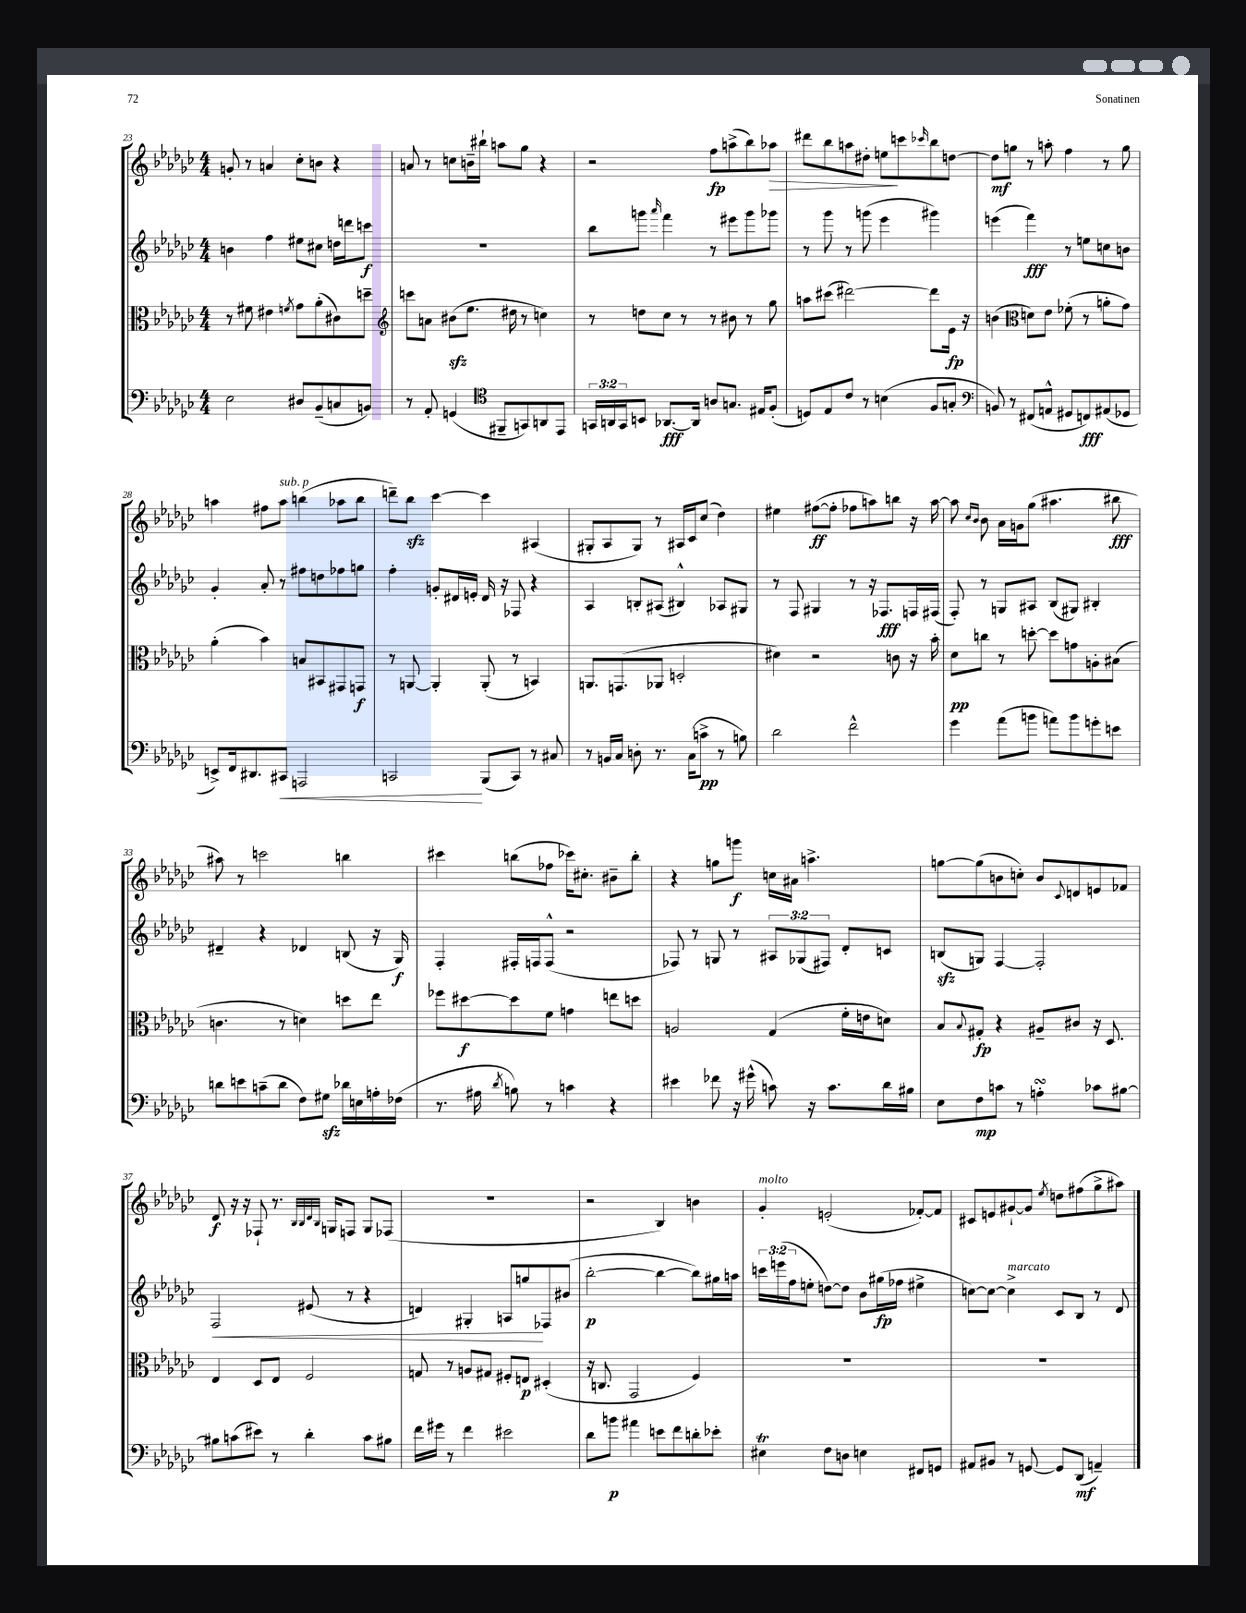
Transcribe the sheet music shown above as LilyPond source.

<<
\new StaffGroup <<
\new Staff = "s0" {
    \clef treble \key ges \major \numericTimeSignature \time 4/4
    g'8-. r8 a'4 ces''8-. b'8 r4 |
    a'8 r8 c''8 b'16-- bis''16-! a''8 ges''8 r4 |
    r2 f''8\fp a''8->( bes''8) aes''8\> |
    dis'''8 bes''8 a''8 dis''8-. e''8\! c'''8 \grace { ces'''16 } bes''8 d''8~ |
    d''8\mf g''8 r8 a''8-. f''4 r8 g''8 |
    a''4 fis''8 a''8^\markup { \italic "sub. p" } b''4( aes''8 b''8 |
    d'''8--) bes''8\sfz ces'''4~ ces'''4 ais4( |
    gis8-. aes8 gis8) r8 ais16 ces'16 ces''8( des''4) |
    eis''4 fis''8~\ff( fis''8-. fes''8 a''8) b''8 r16 a''16~ |
    a''8 \grace { ces''16 bes'16 } bes'8 aes'16 g'16 ges''8( ais''4. bis''8\fff |
    ais''8) r8 c'''2 b''4 |
    cis'''4 b''8( fes''8 ces'''16) cis''8.-. bis'8-- b''8-. |
    r4 g''8 g'''8\f c''16 ais'16 a''4.-> |
    g''8~ g''8( b'8 c''8-.) b'8 \appoggiatura { ces'8 } d'8 e'8 fes'8 |
    des'8\f r16 r16 fes8-! r8. \grace { bes32 bes32 des'32 bes32 } g16 f8 g8 fes8( |
    R1 |
    r2 bes4) b'4 |
    ges'4-.^\markup { \italic "molto" } e'2-.( fes'8~-.) fes'8 |
    cis'8 e'8 gis'8~-! gis'8 \acciaccatura { ees''8 } d''8 fis''8( ges''8-> ais''8) \bar "|." |
}
\new Staff = "s1" {
    \clef treble \key ges \major \numericTimeSignature \time 4/4 \override Staff.TupletNumber.text = #tuplet-number::calc-fraction-text
    b'4 f''4 eis''8 cis''8 d''16 d'''16 c'''8\f |
    R1 |
    bes''8 g'''8 \grace { aes'''16 } f'''4 r8 eis'''8 g'''8 ges'''8 |
    r8 ges'''8 r8 g'''8( ees'''4 gis'''4) |
    e'''4( f'''4\fff) r8 e''8 c''8 b'8 |
    ges'4-. aes'8-. r8 fis''8 d''8 fes''8 g''8 |
    f''4-. g'8-. dis'16 e'16-. dis'16 r16 fes8 r4 |
    aes4 b8-. ais8( bis4-^) aes8 gis8 |
    r8 f8 gis4 r8 r16 fes8.\fff f16 fis16( |
    f8-.) r8 g8 ais8 bes8( gis8) bis4-. |
    dis'4-- r4 des'4 b8( r16 ges16\f) |
    f4-. fis16-. f16 f8-^( r2 |
    fes8) r8 g8 r8 \tuplet 3/2 { ais8 ges8( fis8) } des'8-. c'8 |
    b8\sfz( g8) f4~ f2-. |
    f2\< eis'8( r8 r4 |
    d'4) gis4-. a8 g''8\! fes8 bis'8( |
    bes''2~-.\p bes''4~ bes''8) gis''16 a''16 |
    \tuplet 3/2 { c'''16 e'''16( f''16 } e''8-. d''8~) d''8 bes'8 gis''16\fp( fes''16 eis''4-> |
    c''8~) c''8~ c''4->^\markup { \italic "marcato" } ces'8 bes8 r8 des'8 \bar "|." |
}
\new Staff = "s2" {
    \clef alto \key ges \major \numericTimeSignature \time 4/4
    r8 fis'8 eis'4 \acciaccatura { f'8 } ges'8 aes'8-.( cis'8) d''8-- |
    \clef treble c'''8 a'8 bis'8\sfz( ees''8. dis''16 r8 c''4) |
    r8 d''8 ces''8 r8 r8 bis'8 r8 ges''8 |
    a''8 cis'''8( dis'''2~) dis'''8 ees'16\fp r16 |
    b'4( \clef alto d'8) ees'8 fes'8-.( r8 a'8-. ges'8) |
    aes'4-.( bes'4) b8 bis,8 gis,8 g,8\f |
    r8 a,8~ a,4-. a,8-.( r8 b,4) |
    a,8. g,8.( aes,8 d2-. |
    dis'4) r2 c'8 r16 bes'16-. |
    des'8\pp c''8 r8 d''8~-. d''8 g'8 a8-. bis8( |
    c'4. r8 d'4) d''8 ees''8 |
    fes''8 dis''8~\f dis''8 f'8 g'4 e''8 d''8 |
    a2 ges4( f'16-. e'16 d'8) |
    bes8 \appoggiatura { bes8 } gis8-.\fp r4 ais8-- cis'8 r16 des8. |
    ees4 des8 ees8 f2 |
    g8 r8 a8 gis8 fis8-. e8\p dis4-.( |
    r16 c8. ges,2 f4) |
    R1 |
    R1 \bar "|." |
}
\new Staff = "s3" {
    \clef bass \key ges \major \numericTimeSignature \time 4/4 \override Staff.TupletNumber.text = #tuplet-number::calc-fraction-text
    ees2 dis8 bes,8--( c8 b,8) |
    r8 aes,8-. g,4( \clef tenor fis,8-- g,8) a,8 ees,8 |
    \tuplet 3/2 { g,16 a,16 g,16 } b,8 aes,8.~\fff aes,16 a8 g8. eis16 f8-.( |
    d8) ees8 ces'8 r8 b4( f8 g8-. |
    \clef bass b,8) r8 fis,8( a,8-^ gis,8 f,8\fff) ais,8( ges,8 |
    e,8->) f,16 dis,8. cis,8\< a,,2 |
    c,2\! bes,,8( c,8) r8 cis8 |
    r8 b,16 ces16 d8-. r8. ces16( c'8->\pp r8 b8) |
    des'2 f'2-^ |
    ges'4 aes'8( b'8 a'8) b'8 g'8-. e'8 |
    d'8 e'8 c'8--( d'8 f8) gis8\sfz des'16 e16 a16-. fes16( |
    r8. ais16 \acciaccatura { des'8 } b8) r8 c'4 r4 |
    eis'4 fes'8 r16 gis'16-^( c'8) r16 c'8. des'16 bis16 |
    ees8 f8\mp c'8 r8 a4-.\turn ces'8 bis8~ |
    bis8 c'8( eis'8) r8 des'4-. c'8 bis8 |
    f'16 gis'16 r8 f'4 eis'2 |
    des'8 b'8\p ais'4 e'8 f'8 d'8-. ees'8-. |
    eis4\trill f8 d8 e4 fis,8 g,8 |
    ais,8 bis,8 r8 g,8~ g,8 des,8\mf( a,4--) \bar "|." |
}
>>
>>
\layout { \context { \Score currentBarNumber = #23 } }
